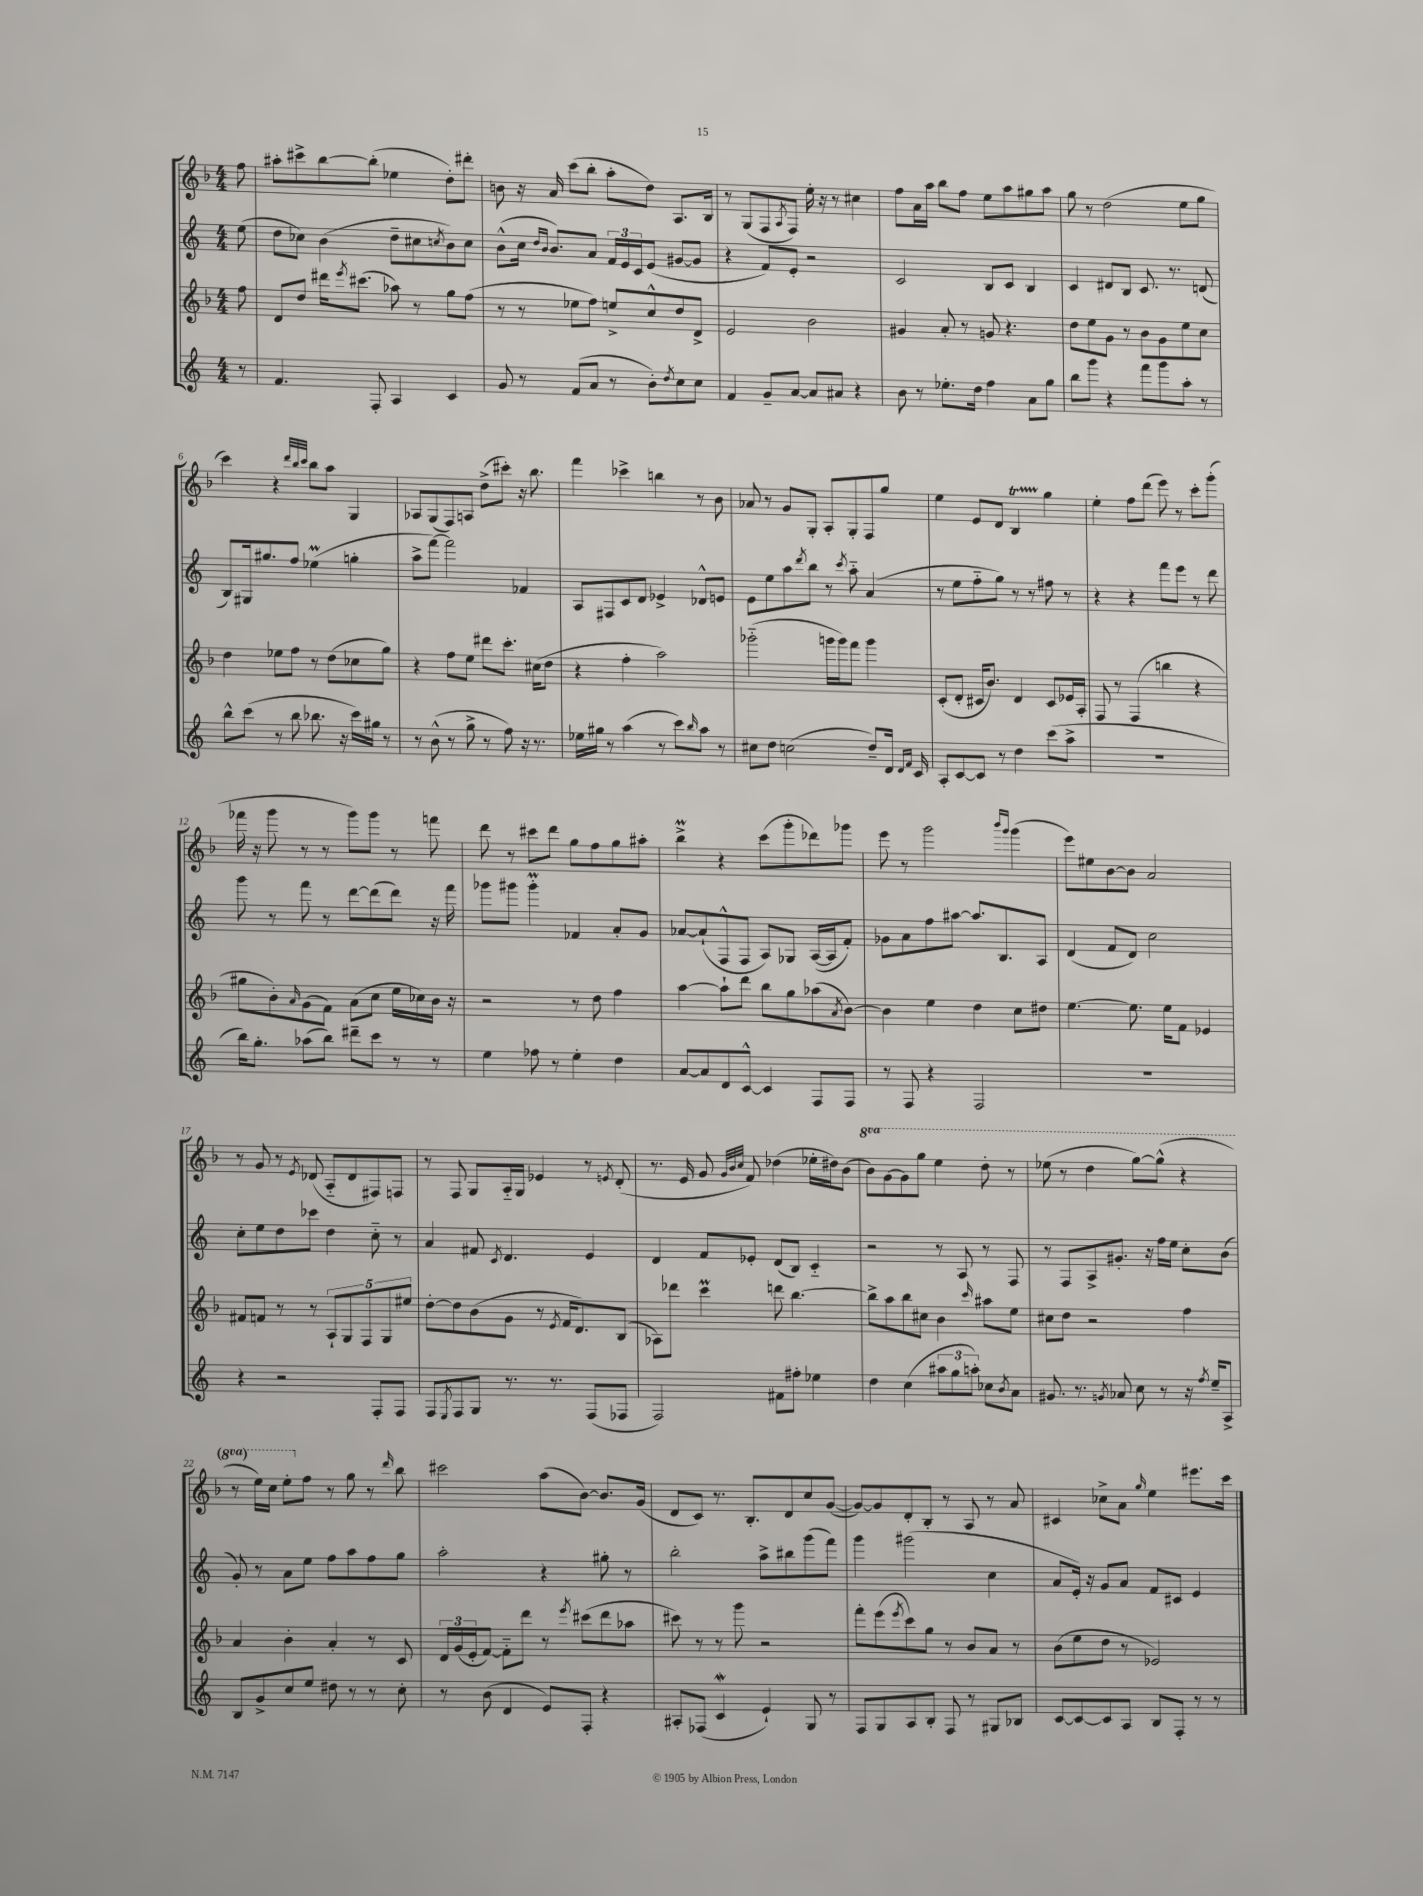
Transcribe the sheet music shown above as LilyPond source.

<<
\new StaffGroup <<
\new Staff = "s0" {
    \clef treble \key f \major \numericTimeSignature \time 4/4 \set Staff.ottavationMarkups = #ottavation-simple-ordinals \partial 8
    f''8 |
    ais''8-. cis'''8-> bes''8~ bes''8-.( ees''4 d''8-.) dis'''8-. |
    b'8 r16 a'16 c'''8( bes''8-. a''8-. d''8) a8. bes16 |
    r8 g8( f8 \acciaccatura { a8 } f8) e''16-. r16 r8 cis''4 |
    f''8 a'16 a''16 bes''8 f''8 e''8 a''8 gis''8 a''8 |
    g''8 r8 d''2( e''8 g''8 |
    c'''4) r4 \grace { d'''32 bes''32 c'''32 } bes''8 a''8 g4 |
    aes8 g8( f8) a8 d''8->( cis'''8-.) r16 bes''8. |
    f'''4 ces'''4-> b''4 r8 bes'8 |
    aes'8 r8 g'8 g8-. a8-. g8-. f8 g''8 |
    e''4 e'8 d'8 bes4\startTrillSpan g''4\stopTrillSpan |
    e''4-. f''8 d'''8( e'''8) r8 c'''8-. g'''8-.( |
    fes'''16 r16 g'''8 r8 r8 g'''8) g'''8 r8 f'''8 |
    d'''8 r8 cis'''8 d'''8 g''8 f''8 g''8 ais''8-. |
    bes''4->\prall r4 c'''8( g'''8-. des'''8) ges'''8 |
    e'''8 r8 g'''2 \grace { bes'''16 g'''16 } g'''4( |
    e'''8) eis''8 bes'8~ bes'8 a'2 |
    r8 g'8 r8 \acciaccatura { e'8 } des'8( a8-_ des'8 fis8) f8 |
    r8 f8 g8 a16-_ g16 ees'4 r8 \acciaccatura { e'8 } d'8-.( |
    r8. e'16 g'8 \grace { g'32 bes'32 c''32 } f'8) des''4( ees''16-. dis''16) bes'8( |
    \ottava #1 bes''8) g''8~ g''8 g'''8 e'''4 d'''8-. r8 |
    ees'''8( r8 d'''4 g'''8~) g'''8-^( r4 |
    r8 e'''16) c'''16 e'''8-. \ottava #0 f''8 r8 g''8 r8 \grace { d'''16 } bes''8 |
    cis'''2 a''8( bes'8~) bes'8. g'16( |
    d'8 c'8) r8. bes8.-. d'8 c''8 g'8~( |
    g'8~) g'8 d'8-. bes8-. r8 a8 r8 a'8 |
    cis'4 ces''8-> a'8 \grace { g''16 } e''4 eis'''8. c'''16 \bar "|." |
}
\new Staff = "s1" {
    \clef treble \key c \major \numericTimeSignature \time 4/4 \partial 8
    e''8( |
    d''8 ces''8) b'4( d''8-- cis''8 \acciaccatura { c''8 } b'8) c''8 |
    b'8-^( c''16 \grace { d''16 b'16 } b'8.) a'8 \tuplet 3/2 { f'16 e'16 c'16 } e'8( gis'8~ gis'8 |
    r4 f'8) e'8-. r2 |
    c'2 b8 c'8 b4 |
    c'4 dis'8 b8 c'8. r8. d'8( |
    b8) gis16 gis''8. f''8 ees''4\prall( g''4-. |
    a''8-> f'''8~) f'''2 fes'4 |
    a8 fis8 c'8 d'8 ees'4-> des'8-^ e'8 |
    e'8 e''8 a''8 \acciaccatura { d'''8 } b''8 r8 \acciaccatura { c'''8 } a''8-_ a'4( |
    r8 e''8 f''8-_ g''8) r8 r8 fis''8 r8 |
    r4 r4 f'''8 e'''8 r8 d'''8 |
    g'''8 r8 f'''8 r8 d'''8~ d'''8( d'''8) r16 f'''16 |
    ges'''8 gis'''8 gis'''4-.\prall fes'4 a'8-. g'8 |
    aes'8~ aes'8-!( f8-^ f8 a8) ges8 a16~( a16 f'8-.) |
    ges'8 a'8 f''8 ais''8~ ais''8. b8. a8 |
    d'4( f'8 d'8) c''2 |
    c''8-. e''8 d''8 ces'''8 d''4 c''8-_ r8 |
    a'4 fis'8 \acciaccatura { c'8 } d'4. e'4 |
    d'4 f'8 ees'8-. d'8( b8) c'4-_ |
    r2 r8 a8 r8 f8 |
    r8 f8 a8-> gis'8.-. r16 f''16 e''16 c''8-. b'8( |
    g'8-.) r8 a'8 e''8 f''8 a''8 f''8 g''8 |
    a''2-. r4 gis''8-. r8 |
    b''2-. a''8-> bis''8 g'''8( f'''8) |
    g'''4 gis'''2( c''4 |
    a'8 e'16-.) r16 g'8 a'8 f'8 cis'8 e'4 \bar "|." |
}
\new Staff = "s2" {
    \clef treble \key f \major \numericTimeSignature \time 4/4 \partial 8
    f''8 |
    d'8 d''8 dis'''16 \acciaccatura { e'''8 } cis'''8.( aes''8) r8 g''8 f''8( |
    r8 r8 ees''8 f''8) e''8-> c''8-^ d''8 d'8-> |
    e'2 bes'2 |
    gis'4 a'8-. r8 g'8 r4. |
    d''8 e''8 g'8 r8 bes'8 g'8 e''8 c''8 |
    d''4 ees''8 f''8 r8 d''8( ces''8 g''8) |
    r4 f''8 e''8 dis'''8 c'''8.-. cis''16( d''8 |
    r4 f''4-. a''2) |
    ges'''2-_( g'''16 g'''16) f'''8 g'''4 |
    c'8-.( d'8-. cis'16 bes'8.) d'4 cis'8 ees'16 a16-. |
    f8 r8 f4( b''4 r4 |
    gis''8 bes'8-.) \grace { a'16 } g'8( f'8) a'8( c''8 e''16 ces''16) bes'16 r16 |
    r2 r8 d''8 f''4 |
    a''4~ a''8-! d'''8 bes''8 g''8 aes''8( \acciaccatura { a'8 } bes'8~) |
    bes'4 e''4 d''4 c''8 dis''8 |
    e''4.~ e''8. e''16 f'8 ees'4 |
    fis'8 f'8 r8 r8 \tuplet 5/4 { a8-! g8 f8 g8 eis''8 } |
    d''8~-. d''8 bes'8( g'8 r8 \acciaccatura { e'8 } f'16 d'8.) bes8( |
    aes8) des'''8 c'''4\prall d'''8 bes''4.~ |
    bes''8-> a''8 bes''8 cis''8 bes'4 \grace { c'''16 } ais''8 e''8 |
    cis''8 d''8 r2 f''4 |
    a'4 bes'4-. a'4-. r8 c'8 |
    \tuplet 3/2 { d'16 g'16( e'16-. } f'8~) f'8-_ d'''8 r8 \acciaccatura { e'''8 } cis'''8( d'''8 aes''8 |
    cis'''8) r8 r8 g'''8 r2 |
    f'''8-. e'''8( \acciaccatura { e'''8 } c'''8) g''8 r8 bes'8 a'8 r8 |
    bes'8( e''8 d''8 r8 ees'2) \bar "|." |
}
\new Staff = "s3" {
    \clef treble \key c \major \numericTimeSignature \time 4/4 \partial 8
    r8 |
    f'4. f8-. a4 c'4 |
    g'8 r8 f'8( a'8 r8 b'8-.) \acciaccatura { d''8 } c''8 c''8 |
    f'4 g'8-- a'8~ a'8 ais'8 r4 |
    b'8 r8 ees''8.-. d''16 f''4 a'8 g''8 |
    b''8 g'''8 r4 f'''8 g'''8 a''8-. r8 |
    b''8-^ c'''8( r8 b''8 bes''8. r16 c'''16) gis''16 r8 |
    r8 b'8-^( r8 g''8-> r8 f''8) r16 r8. |
    ees''16 gis''16 r8 a''4( r8 c'''8) \grace { b''16 } a''8 r8 |
    cis''8 d''8 c''2( d''8--) d'16 \grace { d'16 f'16 } c'16 |
    a8-. c'8~ c'8 r8 d''4 c'''8( a''8-> |
    R1 |
    b''16) g''8.-. aes''8( b''8) dis'''8-- c'''8 r8 r8 |
    e''4 fes''8 r8 e''4-. d''4 |
    a'8~ a'8 d'8 c'8~-^ c'4 f8 f8 |
    r8 f8 r4 f2 |
    R1 |
    r4 r2 f8-. f8 |
    f8 \acciaccatura { e8 } f8 g8 r8. r8. f8( fes8 |
    f2) fis'8 fis''8-. ees''4 |
    d''4 c''4( \tuplet 3/2 { ais''8 g''8 a''8-.) } ces''8 \acciaccatura { b'8 } a'8 |
    gis'8. r8. \acciaccatura { g'8 } aes'8 c''8 r8 r16 \acciaccatura { f''8 } e''16-- a8-> |
    b8 g'8-> c''8 e''8 dis''8 r8 r8 c''8-. |
    r8 b'8( d'4 e'8) f8-. r4 |
    ais8-. fes8( c'4\mordent e'4-!) g8 r8 |
    f8 g8 a8 b8-. f8 r8 gis8 bes8 |
    c'8~ c'8~ c'8 a8 b8 f8-. r8 r8 \bar "|." |
}
>>
>>
